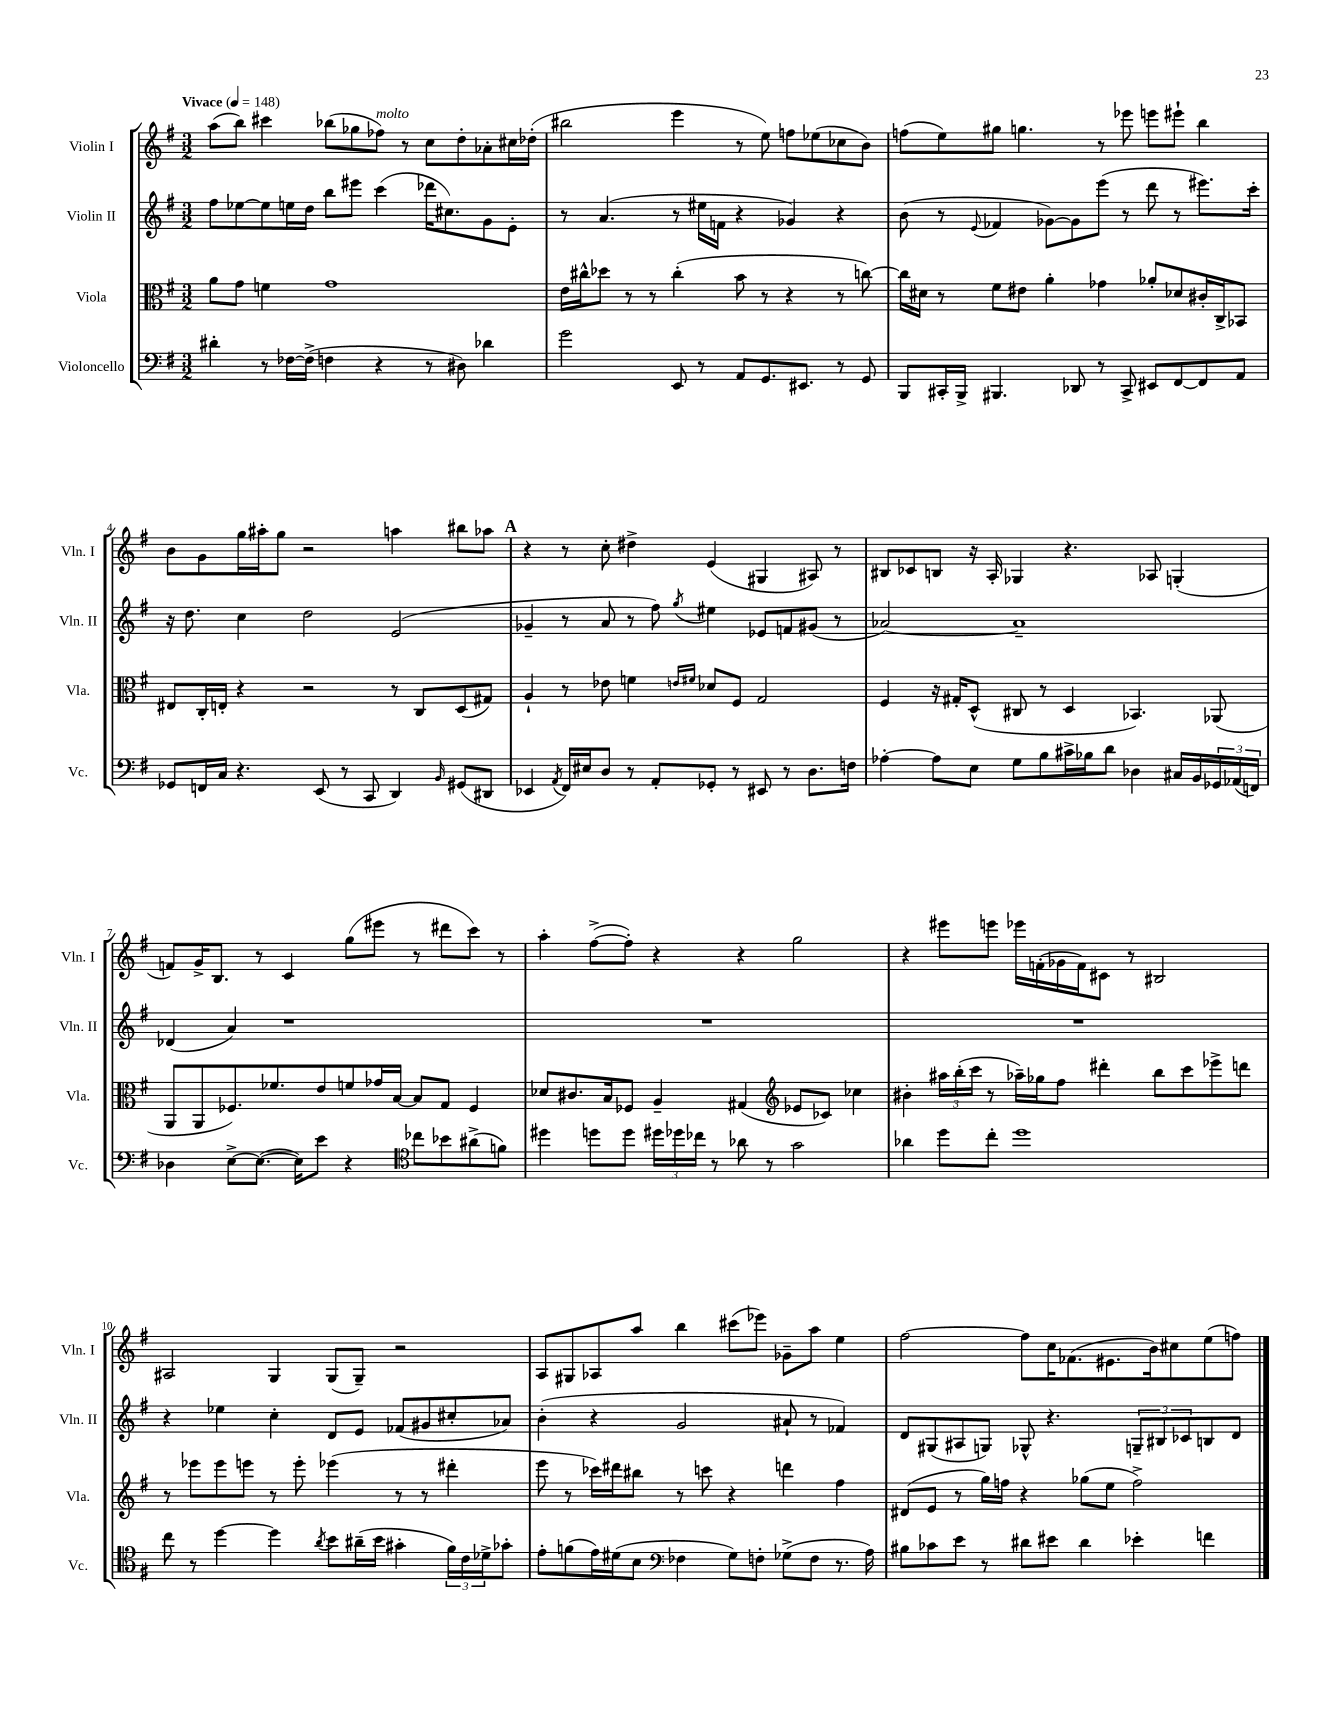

**kern	**kern	**kern	**kern
*staff4	*staff3	*staff2	*staff1
*clefF4	*clefC3	*clefG2	*clefG2
*k[f#]	*k[f#]	*k[f#]	*k[f#]
*M3/2	*M3/2	*M3/2	*M3/2
*MM148	*MM148	*MM148	*MM148
4d#'	8a	8ff#	(8aa
.	8g	[8ee-	8bb)
8r	4f	8ee-]	4ccc#
[16F-	.	16ee	.
(16F-^]	.	16dd	.
4F	1g	8bb	(8bb-
.	.	8eee#	8gg-
4r	.	(4ccc	8ff-)
.	.	.	8r
8r	.	16ddd-	8cc
.	.	8.cc#)	.
8D#)	.	.	8dd'
4d-	.	8g	8a-'
.	.	8e'	16cc#
.	.	.	(16dd-'
=	=	=	=
2g	16e	8r	2bb#
.	16cc#^^	.	.
.	8dd-	(4.a	.
.	8r	.	.
.	8r	.	.
8EE	(4cc#'	8r	4eee
8r	.	16ee#	.
.	.	16f	.
8AA	8b	4r	8r
8.GG	8r	.	8ee)
.	4r	4g-)	8ff
8.EE#	.	.	.
.	.	.	(8ee-
8r	8r	4r	8cc-
8GG	[8cc)	.	8b)
=	=	=	=
8BBB	16cc]	(8b	(8ff
.	16d#	.	.
16CC#'	8r	8r	8ee)
16BBB^	.	.	.
.	.	8qqe	.
4.BBB#	8f#	4f-	8gg#
.	8e#	.	4.gg
.	4a'	[8g-)	.
8DD-	.	8g-]	.
8r	4g-	(8eee	8r
8CC#^	.	8r	8eee-
8EE#	8a-'	8ddd	8eee
[8FF#	8d-	8r	8eee#`
8FF#]	16c#'	8.eee#)	4bb
.	16C^	.	.
8AA	8BB-	.	.
.	.	16ccc'	.
=	=	=	=
8GG-	8E#	16r	8b
.	.	8.dd	.
16FF	16C'	.	8g
16C	16E'	.	.
4.r	4r	4cc	16gg
.	.	.	16aa#'
.	.	.	8gg
.	2r	2dd	2r
(8EE	.	.	.
8r	.	.	.
8CC	.	.	.
4DD)	8r	(2e	4aa
.	8C	.	.
16qqBB	.	.	.
(8GG#	(8D	.	8bb#
8DD#	8G#)	.	8aa-
=	=	=	=
4EE-	4A`	4g-~	4r
8qAA	.	.	.
16FF#)	8r	8r	8r
16E#	.	.	.
8D	8e-	8a	8cc'
8r	4f	8r	4dd#^
8AA'	.	8ff#)	.
.	16qqe	.	.
.	16qqf#	8qgg	.
8GG-'	8d-	4ee#	(4e
8r	8F#	.	.
8EE#	2G	8e-	4G#
8r	.	8f	.
8.D	.	(8g#	8A#)
.	.	8r	8r
16F	.	.	.
=	=	=	=
[4A-'	4F#	[2a-)	8B#
.	.	.	8c-
8A-]	16r	.	8B
.	16G#'	.	.
8E	(8D^^	.	16r
.	.	.	16A'
8G	8C#	1a-~]	4G-
8B	8r	.	.
16c#^	4D	.	4.r
16B-	.	.	.
8d	.	.	.
4D-	4.BB-)	.	.
.	.	.	8A-
16C#	.	.	(4G'
16BB	.	.	.
24GG-	(8AA-	.	.
(24AA-	.	.	.
24FF)	.	.	.
=	=	=	=
4D-	8AA	(4d-	8f)
.	8AA	.	16g^
.	.	.	8.B
[8E^	8.F-)	4a)	.
(8.E_	.	.	8r
.	8.f-	.	.
.	.	1r	4c
16E])	.	.	.
8e	8e	.	.
4r	8f	.	(8gg
.	16g-	.	8eee#
.	[16B	.	.
*clefC4	*	*	*
8cc-	8B]	.	8r
8b-	8G	.	8ddd#
(8a#^	4F-	.	8ccc)
8f)	.	.	8r
=	=	=	=
4dd#	8d-	1.r	4aa'
.	8.c#	.	.
8dd	.	.	([8ff#^
.	16B	.	.
8dd	8F-	.	8ff#'])
24dd#	4A~	.	4r
24dd-	.	.	.
24cc-	.	.	.
8r	.	.	.
8a-	(4G#	.	4r
8r	.	.	.
*	*clefG2	*	*
2g	8e-	.	2gg
.	8c-)	.	.
.	4cc-	.	.
=	=	=	=
4a-	4b#'	1.r	4r
8dd	24aa#	.	8eee#
.	(24bb'	.	.
.	24ccc	.	.
8cc'	8r	.	8eee
1dd	16aa-~)	.	16eee-
.	16gg-	.	(16f'
.	8ff#	.	16g-
.	.	.	16f)
.	4ddd#'	.	8c#
.	.	.	8r
.	8bb	.	2B#
.	8ccc	.	.
.	8eee-^	.	.
.	8ddd	.	.
=	=	=	=
8cc	8r	4r	2A#
8r	8eee-	.	.
[4dd	8eee-	4ee-	.
.	8eee	.	.
4dd]	8r	4cc'	4G
.	8eee'	.	.
8qa	.	.	.
8b	(4eee-	8d	(8G
(16a#~	.	8e	8G~)
16b	.	.	.
4g#'	8r	(8f-	2r
.	8r	8g#	.
24f#)	4ddd#'	8cc#'	.
24c	.	.	.
24d-^	.	.	.
8g-'	.	8a-)	.
=	=	=	=
8e'	8eee	(4b'	8A
(8f	8r	.	8G#
16e)	16ccc-)	4r	8A-
(16d#	16ddd#	.	.
8B	8bb#	.	8aa
*clefF4	*	*	*
4F-	8r	2g	4bb
.	8ccc	.	.
8G)	4r	.	(8ccc#
8F'	.	.	8eee-)
(8G-^	4ddd	8a#`	8g-~
8F	.	8r	8aa
8.r	4ff#	4f-)	4ee
16A)	.	.	.
=	=	=	=
8B#	(8d#	8d	[2ff#
8c-	8e	(8G#	.
8e	8r	8A#	.
8r	16gg)	8G)	.
.	16ff	.	.
8d#	4r	8G-^^	8ff#]
8e#	.	4.r	16cc
.	.	.	(8.f-
4d#	(8gg-	.	.
.	8ee	.	8.e#
4e-'	2ff^)	12G~	.
.	.	.	16b)
.	.	12B#	.
.	.	.	8cc#
.	.	12c-	.
4f	.	8B	(8ee
.	.	8d	8ff)
==	==	==	==
*-	*-	*-	*-
